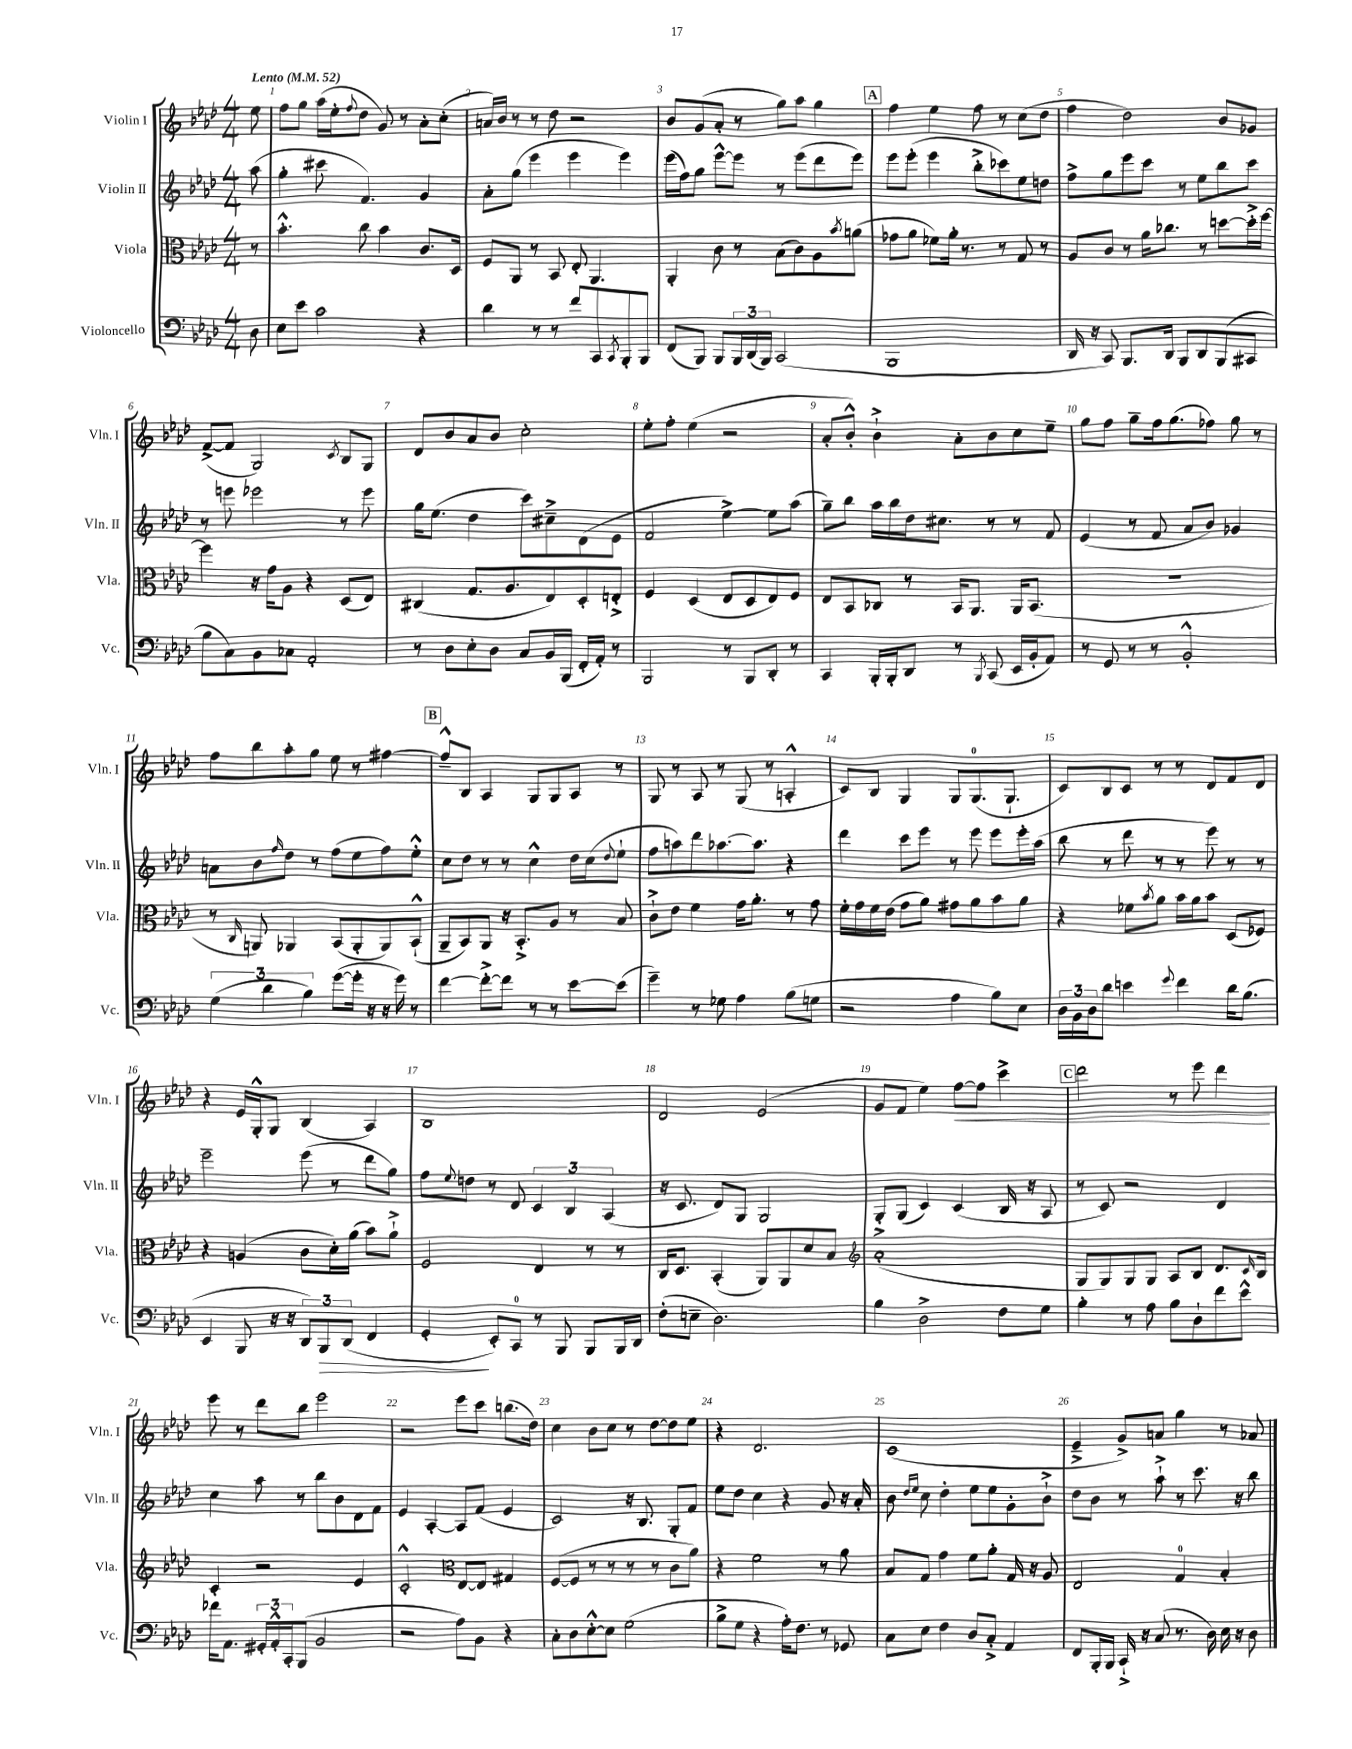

**kern	**kern	**kern	**kern
*staff4	*staff3	*staff2	*staff1
*clefF4	*clefC3	*clefG2	*clefG2
*k[b-e-a-d-]	*k[b-e-a-d-]	*k[b-e-a-d-]	*k[b-e-a-d-]
*M4/4	*M4/4	*M4/4	*M4/4
*MM52	*MM52	*MM52	*MM52
8D-	8r	(8aa-	8ee-
=	=	=	=
8E-	4.b-'^^	4gg'	8ff
8e-	.	.	8gg
2c	.	8ccc#	(16aa-
.	.	.	16ee-'
.	.	.	8qqff
.	8cc	4.f)	8dd-
.	4b-	.	8g)
.	.	.	8r
4r	8.c	4g	8a-'
.	.	.	(8cc'
.	16D-	.	.
=	=	=	=
4d-	8F	8a-'	16a)
.	.	.	16b-
.	8AA-	(8gg	8r
8r	8r	4eee-	8r
8r	8BB-	.	8dd-
8f	8E-'	4eee-	2r
8CC	4.AA-	.	.
8qCC	.	.	.
8BBB-'	.	4eee-)	.
8BBB-	.	.	.
=	=	=	=
(8FF	4AA-'	(16eee-	8b-
.	.	16ff)	.
8BBB-)	.	8gg	(8g
8BBB-	8c	[8eee-^^	8a-'
24BBB-	8r	8eee-]	8r
(24DD-	.	.	.
24BBB-)	.	.	.
(2CC	(8B-	8r	8gg)
.	8c)	(8eee-	8aa-
.	8A-	8ddd-	4gg
.	8qb-	.	.
.	(8a	8eee-)	.
=	=	=	=
1BBB-	8g-	8eee-	4ff
.	8a-	(8eee-'	.
.	8f-)	4eee-	4ee-
.	16a-'	.	.
.	8.r	.	.
.	.	8bb-'^	8ff
.	8r	8ccc-)	8r
.	8G	8ee-	(8cc
.	8r	8dd	8dd-
=	=	=	=
16DD-	8A-	8ff^	4ff
16r	.	.	.
8CC)	8c	8gg	.
8.BBB-	8r	8eee-	2dd-)
.	16a-	8ccc	.
16DD-	8.cc-	.	.
8BBB-	.	8r	.
8DD-	8r	8ee-	.
(8BBB-	[8dd	8bb-	8b-
8CC#	16dd'^]	8ccc	8g-
.	[16ff	.	.
=	=	=	=
8B-	4ff]	8r	([8f^
8C)	.	8eee	8f]
8BB-	16r	2eee-	2G)
.	16g	.	.
8C-	8A-	.	.
2AA-'	4r	.	.
.	.	.	8qc
.	(8D-	8r	8B-
.	8E-)	8eee-	8G
=	=	=	=
8r	(4C#	16gg	8d-
.	.	(8.ee-	.
8D-	.	.	8b-
8E-'	8.G	4dd-	8a-
8D-	.	.	8b-
.	8.A-	.	.
8C	.	8ccc)	2cc'
16BB-	8E-)	8cc#~^	.
(16BBB-	.	.	.
16FF'	8D-'	(8d-	.
16AA-')	.	.	.
8r	8E'^	8e-	.
=	=	=	=
2BBB-	4F	2f	8ee-'
.	.	.	8ff'
.	(4D-	.	(4ee-
8r	8E-	[4ee-^)	2r
8BBB-	8D-	.	.
8DD-'	8E-)	8ee-]	.
8r	8F	(8aa-	.
=	=	=	=
4CC	8E-	8gg~)	8a-'
.	8BB-	8bb-	8b-'^^)
16BBB-'	8C-	16aa-	4b-`^
16BBB-'	.	16bb-	.
8DD-	8r	16dd-	.
.	.	8.cc#	.
8r	16BB-	.	8a-'
.	8.AA-	.	.
8qBBB-	.	.	.
(8CC	.	8r	8b-
16EE-	16AA-	8r	8cc
16BB-'	(8.BB-	.	.
8AA-)	.	8f	8ee-~
=	=	=	=
8r	1r	(4e-	8gg
8GG	.	.	8ff
8r	.	8r	8gg~
8r	.	8f	16ff
.	.	.	(8.gg
2BB-'^^	.	8a-	.
.	.	8b-)	8ff-)
.	.	4g-	8gg
.	.	.	8r
=	=	=	=
(6G	8r	8a	8ff
.	16qqC	.	.
.	8AA)	8b-	8bb-
6d-	.	.	.
.	.	16qqff	.
.	4AA-	8dd-	8aa-'
6B-)	.	.	.
.	.	8r	8gg
([8g	(8BB-	(8ff	8ee-
16g']	8AA-'	8ee-	8r
16r	.	.	.
16r	8AA-)	8ff)	[4ff#
16g)	.	.	.
8r	(8BB-`^^	8ee-'^^	.
=	=	=	=
[4f	8AA-~	8cc	8ff#~^^]
.	8BB-)	8dd-	8B-
8f'^_	8AA-	8r	4A-
8f]	16r	8r	.
.	8.BB-'^	.	.
8r	.	4cc^^	8G
8r	8A-	.	8G
[8e-	8r	16dd-	8A-
.	.	(16cc	.
.	.	8qqdd-	.
(8e-]	8B-	8ee-`	8r
=	=	=	=
4g~)	8c`^	8ff	8G
.	8e-	8aa)	8r
8r	4f	8ddd-	8A-
8G-	.	[8.aa-	8r
4A-	16g	.	(8G
.	8.a-'	8.aa-]	.
.	.	.	8r
(8B-	8r	4r	4A'^^
8G	8g	.	.
=	=	=	=
2r	16f'	4ddd-	8c)
.	16g	.	.
.	16f	.	8B-
.	(16e-	.	.
.	8g	8ccc	4G
.	8a-)	8eee-	.
4A-	8g#	8r	8G
.	8a-	8eee-	(8.G
8B-)	8b-	8eee-	.
.	.	.	8.G`
8E-	8a-	16eee-'	.
.	.	(16aa-	.
=	=	=	=
24D-	4r	8bb-	8c)
24BB-	.	.	.
24D-	.	.	.
8d-	.	8r	8B-
4e	8f-	8ddd-	8c
.	8qb-	.	.
.	8a-	8r	8r
8qqg	.	.	.
4f	16b-	8r	8r
.	16a-	.	.
.	8b-	8eee-)	8d-
16d-	(8D-	8r	8f
(8.B-	.	.	.
.	8F-)	8r	8d-
=	=	=	=
4EE-	4r	2eee-~	4r
8BBB-	(4A	.	16e-
.	.	.	16G'^^
16r	.	.	8G
16r	.	.	.
12DD-)	8c	(8eee-	(4B-
12BBB-	.	.	.
.	16d-')	8r	.
(12DD-	.	.	.
.	(16a-	.	.
4FF	8b-)	8ddd-	4A-)
.	8a-`^	8gg)	.
=	=	=	=
4GG'	2F	8ff	1B-
.	.	8qqee-	.
.	.	8dd	.
8EE-')	.	8r	.
8CC	.	8d-	.
8r	4E-	6c	.
8BBB-	.	.	.
.	.	6B-	.
8BBB-	8r	.	.
.	.	(6A-	.
16BBB-	8r	.	.
16DD-	.	.	.
=	=	=	=
(8F'	16C	16r	2d-
.	8.D-	8.c	.
8E~	.	.	.
2.D-)	(4BB-'	8d-)	.
.	.	8G	.
.	8AA-)	2G	(2e-
.	8AA-	.	.
.	8d-	.	.
.	8B-	.	.
=	=	=	=
*	*clefG2	*	*
4B-	(1a-'	8G'^	8g
.	.	(8G	8f
2D-^	.	4c)	4ee-)
.	.	(4c	[8ff
.	.	.	8ff]
8F	.	16B-	4ccc^
.	.	16r	.
8G	.	8A-	.
=	=	=	=
4B-'	8G	8r	2ddd-
.	8G)	8c)	.
8r	8G	2r	.
8A-	8G	.	.
8B-	8A-	.	8r
8D-`	8B-	.	8eee-
8f	8.d-	4d-	4ddd-
8e-^^	.	.	.
.	16qqc	.	.
.	16B-	.	.
=	=	=	=
16f-	4c'	4cc	8eee-
8.AA-	.	.	.
.	.	.	8r
24GG#'	2r	8aa-	8ddd-
24AA-'^^	.	.	.
24CC'	.	.	.
(8BBB-	.	8r	8bb-
2BB-	.	8bb-	2eee-
.	.	8b-	.
.	4e-	8d-	.
.	.	8f	.
=	=	=	=
2r	2c'^^	4e-	2r
.	.	[4A-'	.
*	*clefC3	*	*
8A-)	[8E-	8A-]	8eee-
8BB-	8E-]	(8f	8ccc
4r	4G#	4e-	(8.bb
.	.	.	16dd-)
=	=	=	=
8C'	([8F	2c)	4cc
8D-	8F]	.	.
[8E-'^^	8r	.	8b-
8E-]	8r	.	8cc
(2G	8r	16r	8r
.	.	8.B-	.
.	8r	.	[8dd-
.	8c	8G'	8dd-]
.	8a-)	8f	8ee-
=	=	=	=
8B-^	4r	8ee-	4r
8G	.	8dd-	.
4r	2f	4cc	2.d-
16A-')	.	4r	.
8.F	.	.	.
8r	8r	8g	.
8GG-	8a-	16r	.
.	.	16a-'	.
=	=	=	=
8C	8B-	8b-	(1c
.	.	16qqdd-	.
.	.	16qqee-	.
8E-	8G	8cc	.
4F	4g	4dd-'	.
8D-	8f	8ee-	.
8C'^	8a-'	8ee-	.
4AA-	16G	8g'	.
.	16r	.	.
.	8A-	8b-`^	.
=	=	=	=
8FF	2E-	8dd-	4e-~^
16BBB-'	.	8b-	.
16BBB-	.	.	.
16CC`^	.	8r	8g^)
16r	.	.	.
(8C	.	8aa-`^	8a
8.r	4G	8r	4gg
.	.	8.ccc	.
16D-)	.	.	.
16E-	4B-'	.	8r
16r	.	16r	.
8D-	.	8bb-	8a-
==	==	==	==
*-	*-	*-	*-
